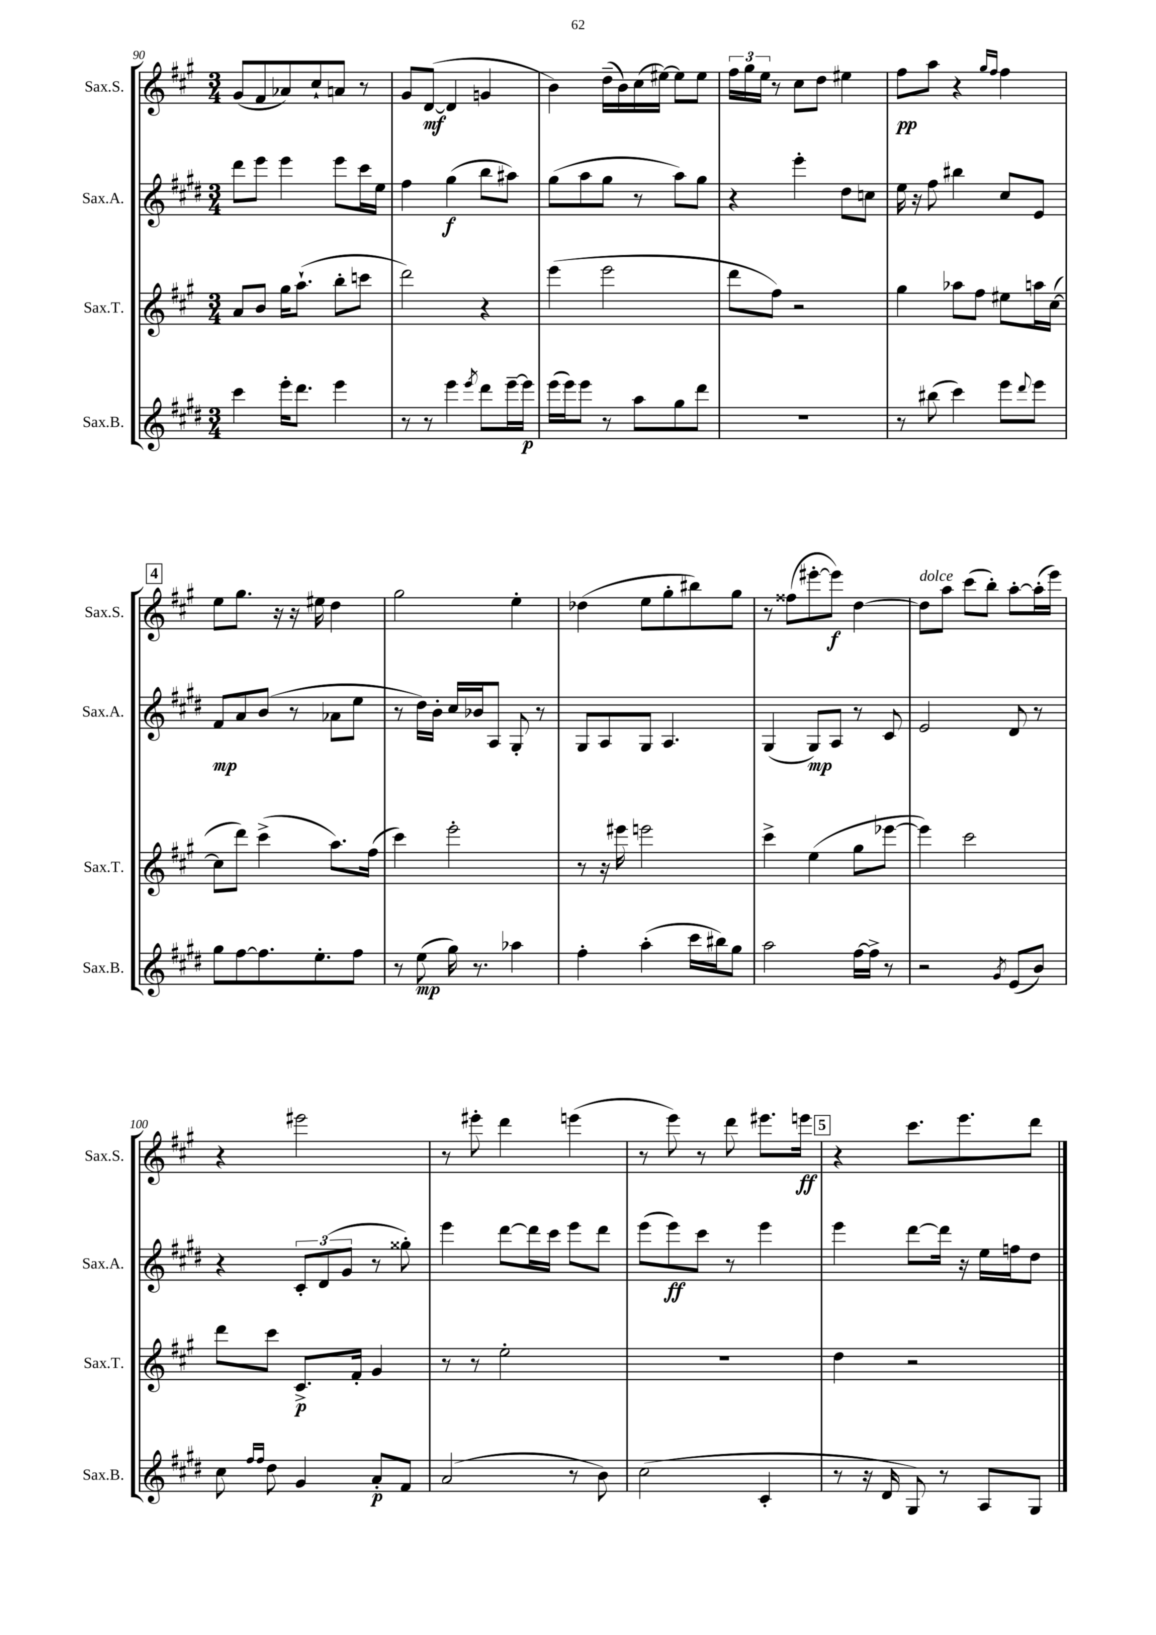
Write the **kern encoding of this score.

**kern	**kern	**kern	**kern
*staff4	*staff3	*staff2	*staff1
*clefG2	*clefG2	*clefG2	*clefG2
*k[f#c#g#d#]	*k[f#c#g#]	*k[f#c#g#d#]	*k[f#c#g#]
*M3/4	*M3/4	*M3/4	*M3/4
4ccc#	8a	8ddd#	(8g#
.	8b	8eee	8f#
16eee'	16gg#	4eee	8a-)
8.ddd#	(8.aa`	.	.
.	.	.	8cc#`
4eee	8bb'	8eee	8a
.	8ccc	16ccc#	8r
.	.	16ee	.
=	=	=	=
8r	2ddd)	4ff#	8g#
8r	.	.	([8d
4eee	.	(4gg#	4d]
8qeee	.	.	.
8ddd#	4r	8bb	4g
[16eee~	.	8aa#)	.
16eee]	.	.	.
=	=	=	=
(16eee	(4eee	(8gg#	4b)
16eee)	.	.	.
8eee	.	8aa	.
8r	2eee	8gg#	(16dd~
.	.	.	16b)
8aa	.	8r	(16cc#
.	.	.	[16ee#)
8gg#	.	8aa)	8ee#]
8ddd#	.	8gg#	8ee#
=	=	=	=
2.r	8ddd	4r	24ff#
.	.	.	24gg#
.	.	.	24ee
.	8ff#)	.	8r
.	2r	4eee'	8cc#
.	.	.	8dd
.	.	8dd#	4ee#
.	.	8cc	.
=	=	=	=
8r	4gg#	16ee	8ff#
.	.	16r	.
(8bb#	.	8ff#	8aa
4ccc#)	8aa-	4bb#	4r
.	8ff#	.	.
.	.	.	16qqgg#
.	.	.	16qqff#
8eee	8ee#	8cc#	4ff#
8qqddd#	.	.	.
8eee	16aa	8e	.
.	([16cc#	.	.
=	=	=	=
8gg#	8cc#]	8f#	8ee
[8ff#	8ddd)	8a	8.gg#
8.ff#]	(4ccc#^	(8b	.
.	.	.	16r
.	.	8r	16r
8.ee'	.	.	16ee#
.	8.aa)	8a-	4dd
8ff#	.	8ee	.
.	(16ff#	.	.
=	=	=	=
8r	4ccc#)	8r	2gg#
(8ee	.	16dd#)	.
.	.	16b'	.
16gg#)	2eee'	16cc#	.
8.r	.	16b-	.
.	.	8A	.
4aa-	.	8G#'	4ee'
.	.	8r	.
=	=	=	=
4ff#'	8r	8G#	(4dd-
.	16r	8A	.
.	16eee#	.	.
(4aa'	2eee	8G#	8ee
.	.	4.A	8gg#'
16ccc#	.	.	8bb#)
16bb#)	.	.	.
8gg#	.	.	8gg#
=	=	=	=
2aa	4ccc#^	(4G#	8r
.	.	.	(8ff##
.	(4ee	8G#)	[8eee#'
.	.	8A	8eee#])
[16ff#	8gg#	8r	[4dd
16ff#^]	.	.	.
8r	[8eee-	8c#	.
=	=	=	=
2r	4eee-])	2e	8dd]
.	.	.	8aa
.	2ccc#	.	(8ccc#
.	.	.	8bb')
8qg#	.	.	.
(8e	.	8d#	[8aa'
8b)	.	8r	(16aa']
.	.	.	16eee)
=	=	=	=
8cc#	8ddd	4r	4r
16qqff#	.	.	.
16qqff#	.	.	.
8dd#	8ccc#	.	.
4g#	8.c#^	12c#'	2eee#
.	.	(12d#	.
.	.	12g#	.
.	16f#'	.	.
8a'	4g#	8r	.
8f#	.	8gg##')	.
=	=	=	=
(2a	8r	4eee	8r
.	8r	.	8eee#'
.	2ee'	[8ddd#	4ddd
.	.	16ddd#]	.
.	.	16ccc#	.
8r	.	8eee	(4eee
8b)	.	8ddd#	.
=	=	=	=
(2cc#	2.r	(8eee	8r
.	.	8eee)	8eee)
.	.	8ccc#	8r
.	.	8r	8ddd
4c#'	.	4eee	8.eee#
.	.	.	16eee
=	=	=	=
8r	4dd	4eee	4r
16r	.	.	.
16d#	.	.	.
8G#)	2r	[8ddd#	8.ccc#
8r	.	16ddd#]	.
.	.	16r	8.eee
8A	.	16ee	.
.	.	16ff	.
8G#	.	8dd#	8ddd
==	==	==	==
*-	*-	*-	*-
